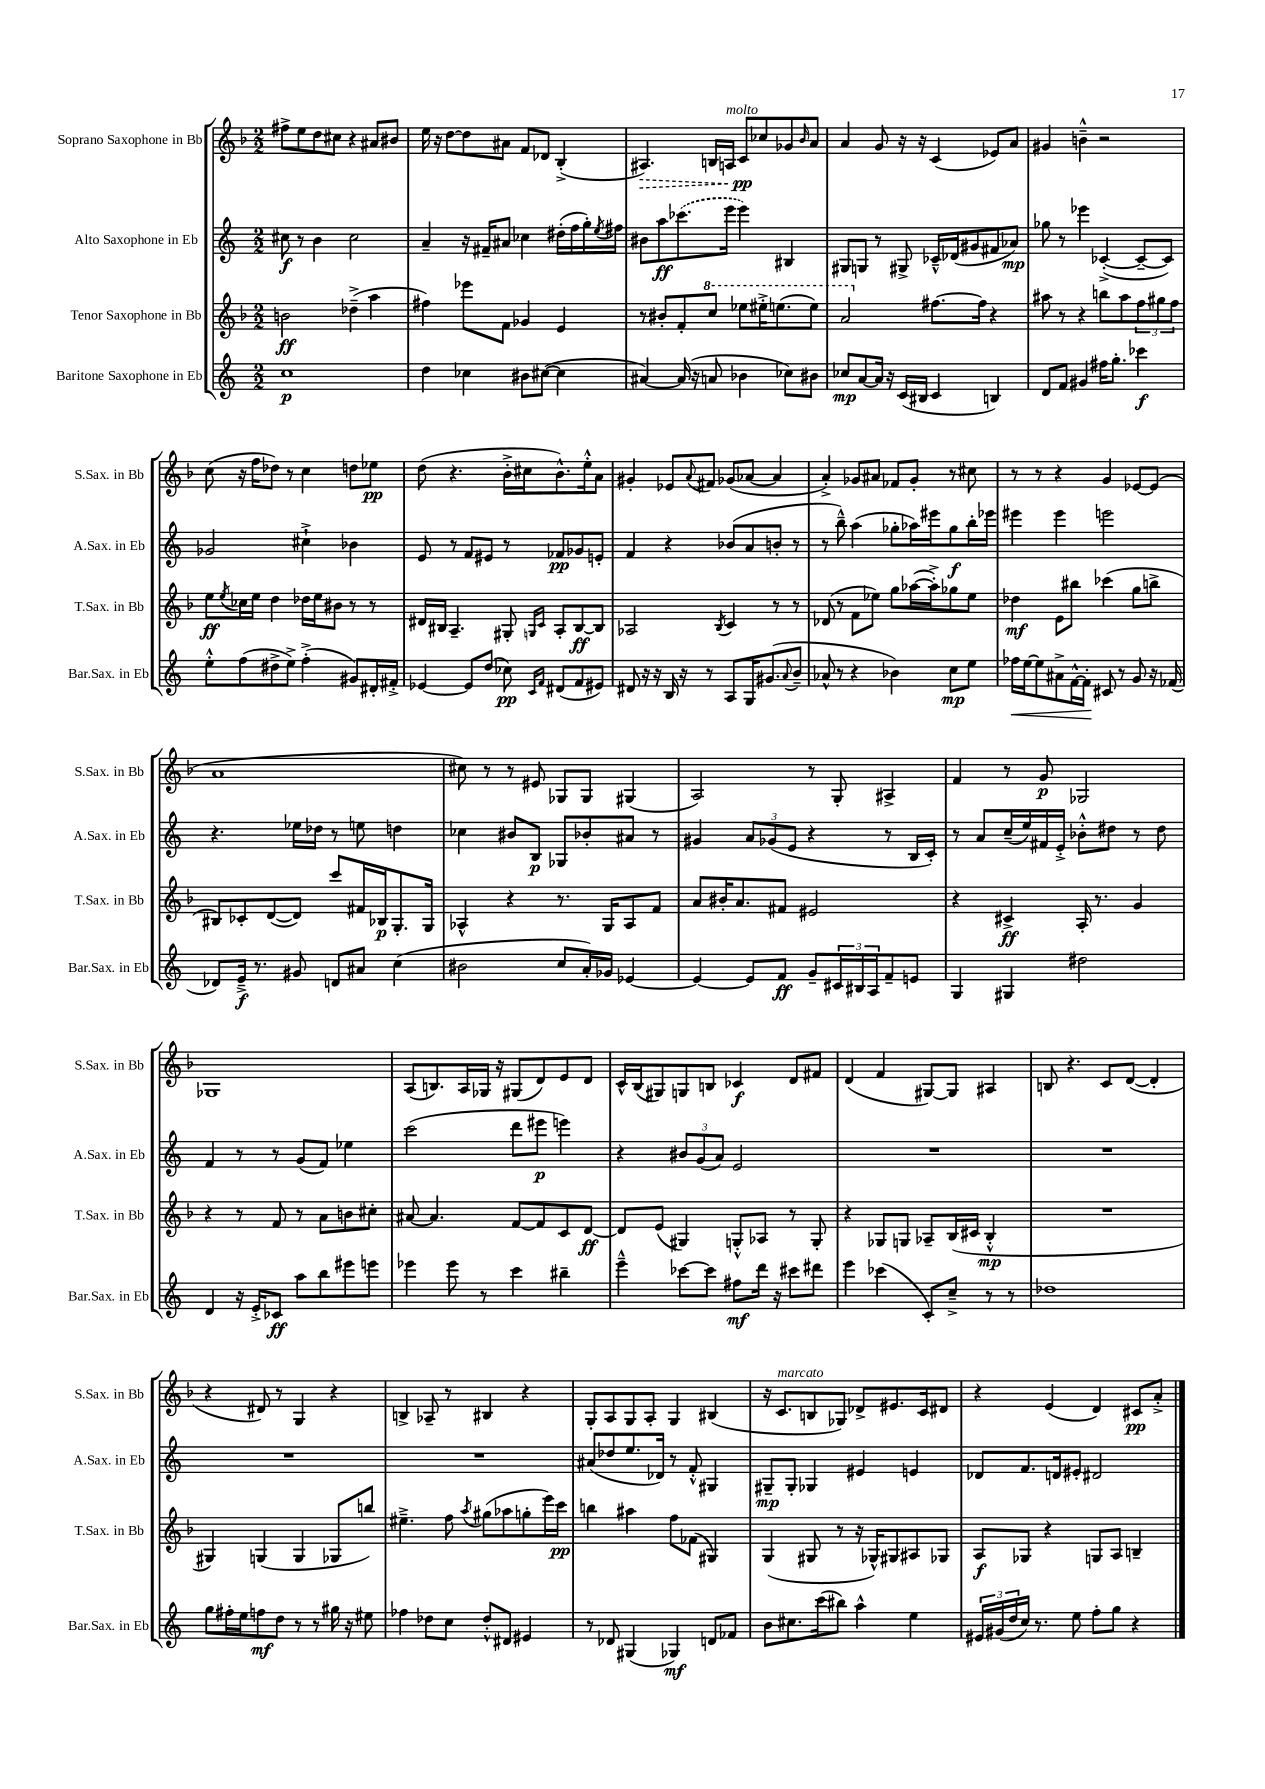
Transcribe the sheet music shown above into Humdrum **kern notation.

**kern	**kern	**kern	**kern
*staff4	*staff3	*staff2	*staff1
*clefG2	*clefG2	*clefG2	*clefG2
*k[]	*k[b-]	*k[]	*k[b-]
*M2/2	*M2/2	*M2/2	*M2/2
1cc	2b\	8cc#\	8ff#^\L
.	.	8r	8ee\
.	.	4b\	8dd\
.	.	.	8cc#\J
.	(4dd-~^\	2cc#\	4r
.	4aa\	.	8a#/L
.	.	.	8b#/J
=	=	=	=
4dd\	4ff#\)	4a~/	16ee\
.	.	.	16r
.	.	.	[8dd\L
4cc-\	8eee-\L	16r	8dd\]
.	.	16f#~/LK	.
.	8f\J	8a#/J	8a#\J
8b#\L	4g-/	4cc-\	8f/L
([8cc#\J	.	.	8d-/J
4cc#\]	4e/	(16dd#'\LL	(4B-'^/
.	.	16ff\	.
.	.	16gg'\)	.
.	.	8qee/	.
.	.	16ff#\JJ	.
=	=	=	=
[4a#/)	8r	8b#\L	4.A#/)
.	8b#'/L	8aa\	.
(16a#/]	8f'/	(8.ccc-\	.
16r	.	.	.
8a/	8ccc/J	.	16B/LL
.	.	16eee\Jk	16A/JJ
4b-\	8eee-\L	4eee\)	8c/L
.	16eee#'^\K	.	8cc-/
.	(8.eee\	.	.
8cc-\L)	.	4B#/	8g-/
.	.	.	16qqb-/
8b#\J	8eee\J)	.	8a/J
=	=	=	=
8cc-/L	2aa/	8G#/L	4a/
[8a/	.	8G/J	.
16a/]Jk	.	8r	8g/
16r	.	.	.
(16c/LL	.	8G#^/	16r
16B#/JJ	.	.	16r
4c/	[8.ff#\L	16c-~^^/LL	(4c/
.	.	(16d-/J	.
.	.	8g#/	.
.	16ff#\]Jk	.	.
4B/)	4r	8f#/	8e-/L)
.	.	8a-/J)	8a/J
=	=	=	=
8d/L	8aa#\	8gg-\	4g#/
8f/J	8r	8r	.
4g#/	4r	4eee-\	4b~^^\
16ff#\LK	8bb\L	([4c-'^/	2r
8.gg'\J	.	.	.
.	8aa#\	.	.
4ccc-\	12ff\	8c-~/_L	.
.	12gg#\	.	.
.	.	8c-/]J)	.
.	12ff\J	.	.
=	=	=	=
8ee'^^\L	8ee\L	2g-/	(8cc\
.	8qee/	.	.
(8ff\	16cc-\L	.	16r
.	16ee\JJ	.	16ff\LK
8dd#^\	4dd\	.	8dd-\J)
8ee^\J)	.	.	8r
(4ff'^\	16dd-\LL	4cc#`^\	4cc\
.	16ee\J	.	.
.	8b#\J	.	.
8g#/L)	8r	4b-\	8dd\L
16d#'/L	8r	.	8ee-\J
16f#'^/JJ	.	.	.
=	=	=	=
[4e-/	16d#/LL	8e/	(8dd\
.	16B#/JJ	.	.
.	4.A~/	8r	4.r
8e-/]L	.	8f/L	.
(8dd/J	.	8e#/J	.
8cc-\)	8G#'/	8r	16b-'^\LL
.	.	.	16cc#\J
16qqc/LL	16qqG/LL	.	.
16qqf/JJ	16qqc/JJ	.	.
(8d#/L	8A'/L	8f-/L	8.b-^^\)
8f/	[8B#/	8g-/	.
.	.	.	16ee'^^\k
8e#/J)	8B#/]J	8e'/J	8a\J
=	=	=	=
8d#/	2A-/	4f/	4g#'/
16r	.	.	.
16r	.	.	.
16B/	.	4r	8e-/L
16r	.	.	.
.	.	.	8qqa/
8r	.	.	8f#/J
.	8qB-/	.	.
8A/L	4c/	(8b-/L	(8g-/L
16G/K	.	8a/	[8a-/J
(8.g#/	.	.	.
.	8r	8b'/J	4a-/]
8qqa/	.	.	.
8b~/J	8r	8r	.
=	=	=	=
8a-^^/	(8d-/	8r	4a'^/)
8r	8r	8bb~^^\)	.
4r	8f\L	(4aa\	8g-/L
.	8ee-\J)	.	8a#/J
4b-\)	8gg\L	8gg-'\L	8f-/L
.	([16aa-\L	16aa-\L)	8g-'/J
.	16aa-'^\]J)	16eee#\J	.
8cc\L	8gg-\	8gg-\	8r
8ee\J	8ee-\J	16bb'\L	8cc#\
.	.	16eee-\JJ	.
=	=	=	=
16ff-\LL	4dd-\	4eee#\	8r
[16ee\J	.	.	.
8ee\]	.	.	8r
8a#^\	8e\L	4eee#\	4r
[16f^^\L	8bb#\J	.	.
16f'\]JJ	.	.	.
8c#/	(4ccc-\	2eee\	4g/
8r	.	.	.
8g/	8gg\L	.	[8e-/L
16r	8bb^\J	.	(8e-/]J
(16f-/	.	.	.
=	=	=	=
8d-/L)	8B#/L)	4.r	1a
16e~^/Jk	8c-'/	.	.
8.r	.	.	.
.	([8d/	.	.
8g#/	8d/]J)	16ee-\LL	.
.	.	16dd-\JJ	.
8d/L	8ccc/L	8r	.
8a#/J	16f#/L	8ee\	.
.	16B-/J	.	.
(4cc\	8.G'/	4dd\	.
.	16G/Jk	.	.
=	=	=	=
2b#\	4A-^^/	4cc-\	8cc#\)
.	.	.	8r
.	4r	8b#/L	8r
.	.	8B/J	8e#/
8cc/L	8.r	8G-/L	8G-/L
16a'/L)	.	8b-'/	8G-/J
16g-/JJ	16G/LK	.	.
[4e-/	8A-/	8a#/J	(4G#/
.	8f/J	8r	.
=	=	=	=
4e-/_	8a/L	4g#/	2A/)
.	16b#'/K	.	.
.	8.a/	.	.
8e-/]L	.	12a/L	.
.	.	(12g-/	.
8f/J	8f#/J	.	.
.	.	12e/J	.
8g~/L	2e#/	4r	8r
24c#/L	.	.	8G'/
24B#/	.	.	.
24A/J	.	.	.
8f~/	.	8r	4A#^/
8e/J	.	16B/LL	.
.	.	16c'/JJ)	.
=	=	=	=
4G/	4r	8r	4f/
.	.	8a/L	.
4G#/	4c#^/	(16cc~/L	8r
.	.	16ee/)	.
.	.	16f#/	8g/
.	.	16e'^/JJ	.
2dd#\	16A'/	8b-'^^\L	2G-/
.	8.r	.	.
.	.	8dd#\J	.
.	4g/	8r	.
.	.	8dd#\	.
=	=	=	=
4d/	4r	4f/	1G-
16r	8r	8r	.
16e'^/LK	.	.	.
8c-/J	8f/	8r	.
8aa\L	8r	(8g/L	.
8bb\	8a\L	8f/J)	.
8eee#\	8b\	4ee-\	.
8eee\J	8cc#'\J	.	.
=	=	=	=
4eee-\	[8a#/	(2ccc\	(8A/L
.	4.a#/]	.	8.B/)
8eee-\	.	.	.
.	.	.	16A/L
8r	.	.	16G-/JJ
.	.	.	16r
4ccc\	[8f/L	8ddd\L	(8G#/L
.	8f/]	8eee#\J	8d/)
4bb#~\	8c/	4eee\)	8e/
.	[8d/J	.	8d/J
=	=	=	=
4eee~^^\	8d/]L	4r	16c^^/LL
.	.	.	(16B-/J
.	(8e/J	.	8G#/)
[8ccc-\L	4G#/)	12b#/L	8G/
.	.	(12g/	.
8ccc-\]J	.	.	8B/J
.	.	12a/J)	.
8ff#\L	8G'^^/L	2e/	4c-/
16ddd\Jk	8A-/J	.	.
16r	.	.	.
8ccc#\L	8r	.	8d/L
8ddd#\J	8G'/	.	8f#/J
=	=	=	=
4eee\	4r	1r	(4d/
(4ccc-\	8G-/L	.	4f/
.	8G/J	.	.
8c'/L)	8A-~/L	.	[8G#/L)
8cc~^/J	(16B-/L	.	8G#/]J
.	16c#/JJ	.	.
8r	4B-'^^/	.	4A#/
8r	.	.	.
=	=	=	=
1dd-	1r	1r	8B/
.	.	.	4.r
.	.	.	8c/L
.	.	.	([8d/J
.	.	.	4d'/]
=	=	=	=
8gg\L	4G#/)	1r	4r
16ff#'\L	.	.	.
16ee\J	.	.	.
8ff\	(4G/	.	8d#/)
8dd\J	.	.	8r
8r	4G/	.	4G/
8r	.	.	.
16gg#\	8G-/L	.	4r
16r	.	.	.
8ee#\	8bb/J)	.	.
=	=	=	=
4ff-\	4.ee#~^\	1r	4B^/
8dd-\L	.	.	8A-~/
8cc\J	8ff\	.	8r
.	8qaa/	.	.
8dd-'^^/L	(8gg#\L	.	4B#/
8d#/J	8aa-\	.	.
4e#/	8gg'\	.	4r
.	16eee\L)	.	.
.	16ccc\JJ	.	.
=	=	=	=
8r	4bb\	(8a#/L	8G'/L
8d-/	.	8dd-/	8A/
(4G#/	4aa#\	8.ee/	8G/
.	.	.	8A'/J
.	.	16d-/Jk)	.
4G-/)	8ff\L	8r	4G/
.	(8f-\J	8f'^^/	.
8d/L	4G#/)	4G#/	(4B#/
8f-/J	.	.	.
=	=	=	=
8b\L	(4G/	8G#~/L	16r
.	.	.	8.c/L
8.cc#\	.	8G#'/J	.
.	8G#/	4G-/	8B/
(16ccc\k	.	.	.
8bb#\J)	8r	.	8G-/J)
4aa^^\	16r	4e#/	8d-^/L
.	16G-^^/LK)	.	.
.	8G#/	.	8.e#/
4ee\	8A#/	4e/	.
.	.	.	16c/k
.	8G-/J	.	8d#/J
=	=	=	=
24e#/LL	8A/L	8d-/L	4r
(24g#/	.	.	.
24dd/	.	.	.
16cc/JJ)	8G-/J	8.f/	.
8.r	.	.	.
.	4r	.	(4e/
.	.	16d/k	.
8ee\	.	8e#'/J	.
8ff'\L	8G/L	2d#/	4d/)
8gg\J	8A/J	.	.
4r	4B~/	.	8c#/L
.	.	.	8a'^/J
==	==	==	==
*-	*-	*-	*-
